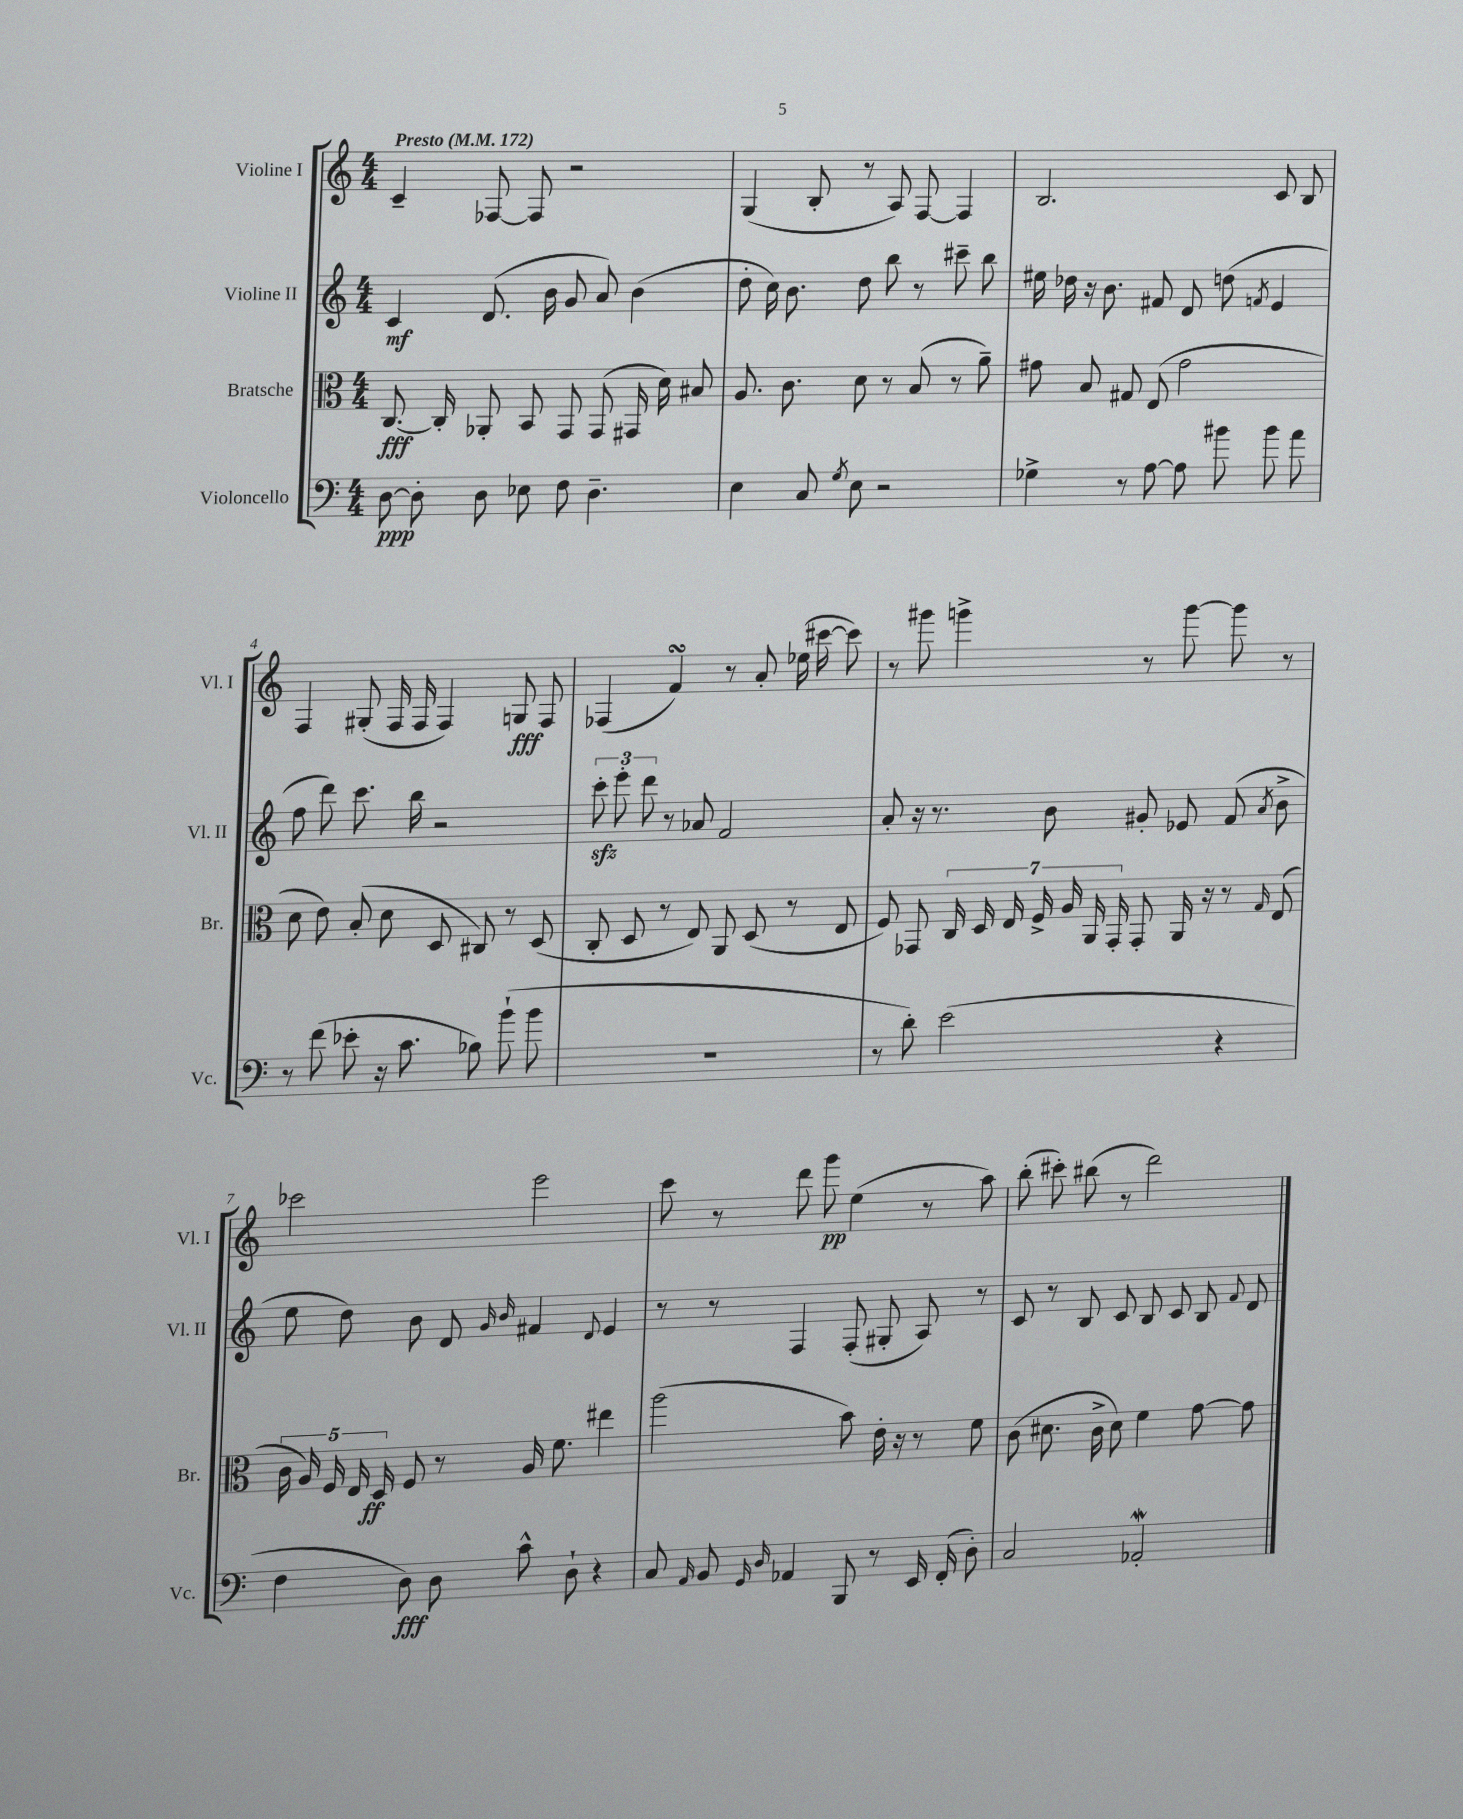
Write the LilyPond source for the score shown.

<<
\new StaffGroup <<
\new Staff = "s0" \with { instrumentName = "Violine I" shortInstrumentName = "Vl. I" } {
    \clef treble \key c \major \numericTimeSignature \time 4/4 \tempo "Presto" 4 = 172
    \autoBeamOff c'4-- fes8~ fes8 r2 |
    g4( b8-. r8 a8) f8~ f4 |
    b2. c'8 b8 |
    f4 gis8-.( f16 f16 f4) g8\fff f8 |
    fes4( f'4\turn) r8 a'8-. ees''16( cis'''16~ cis'''8) |
    r8 gis'''8 g'''4-> r8 g'''8~ g'''8 r8 |
    ces'''2 e'''2 |
    c'''8 r8 d'''8 g'''8\pp e''4( r8 a''8) |
    b''8-.( cis'''8-.) bis''8( r8 d'''2) \bar "|." |
}
\new Staff = "s1" \with { instrumentName = "Violine II" shortInstrumentName = "Vl. II" } {
    \clef treble \key c \major \numericTimeSignature \time 4/4
    \autoBeamOff c'4\mf d'8.( b'16 g'8 a'8) b'4( |
    d''8-. c''16) b'8. d''8 b''8 r8 cis'''8-- b''8 |
    eis''16 des''16 r16 b'8. fis'8 d'8 d''8( \acciaccatura { f'8 } e'4 |
    f''8 d'''8) c'''8. b''16 r2 |
    \tuplet 3/2 { c'''8-.\sfz e'''8-. d'''8 } r8 aes'8 f'2 |
    a'8-. r16 r8. b'8 gis'8-. ees'8 f'8( \acciaccatura { a'8 } b'8-> |
    e''8 d''8) b'8 d'8 \grace { g'16 b'16 } fis'4 \appoggiatura { d'8 } e'4 |
    r8 r8 f4 f8-.( gis8-. a8) r8 |
    c'8 r8 b8 c'8 b8 c'8 b8 \appoggiatura { f'8 } d'8 \bar "|." |
}
\new Staff = "s2" \with { instrumentName = "Bratsche" shortInstrumentName = "Br." } {
    \clef alto \key c \major \numericTimeSignature \time 4/4
    \autoBeamOff c8.~\fff c16-. aes,8-. b,8 g,8 g,8( gis,16 d'16) bis8 |
    a8. c'8. d'8 r8 b8( r8 a'8--) |
    gis'8 b8 gis8 e8( gis'2 |
    d'8 e'8) b8-.( d'8 d8 cis8) r8 d8( |
    c8-. d8 r8 e8) a,8 d8( r8 e8 |
    f8) ges,8 \tuplet 7/4 { c16 d16 e16 f16-> a16 a,16 ges,16-. } ges,8-. a,16 r16 r8 \grace { g16 } e8( |
    \tuplet 5/4 { c'16 a16) f16 e16 d16\ff } f8 r8 a16 f'8. eis''4 |
    a''2( b'8) e'16-. r16 r8 f'8 |
    c'8( dis'8. c'16-> dis'8) f'4 g'8~ g'8 \bar "|." |
}
\new Staff = "s3" \with { instrumentName = "Violoncello" shortInstrumentName = "Vc." } {
    \clef bass \key c \major \numericTimeSignature \time 4/4
    \autoBeamOff d8~\ppp d8-. d8 ees8 f8 d4.-- |
    e4 c8 \acciaccatura { g8 } e8 r2 |
    ges4-> r8 a8~ a8 bis'8 bis'8 a'8 |
    r8 f'8( ees'8-. r16 c'8. bes8) b'8-!( b'8 |
    R1 |
    r8 d'8-.) e'2( r4 |
    f4 d8\fff) d8 c'8-^ d8-! r4 |
    c8 \grace { a,16 } b,8 \grace { g,16 d16 } aes,4 b,,8 r8 e,16 f,16-.( d8-.) |
    c2 aes,2-.\mordent \bar "|." |
}
>>
>>
